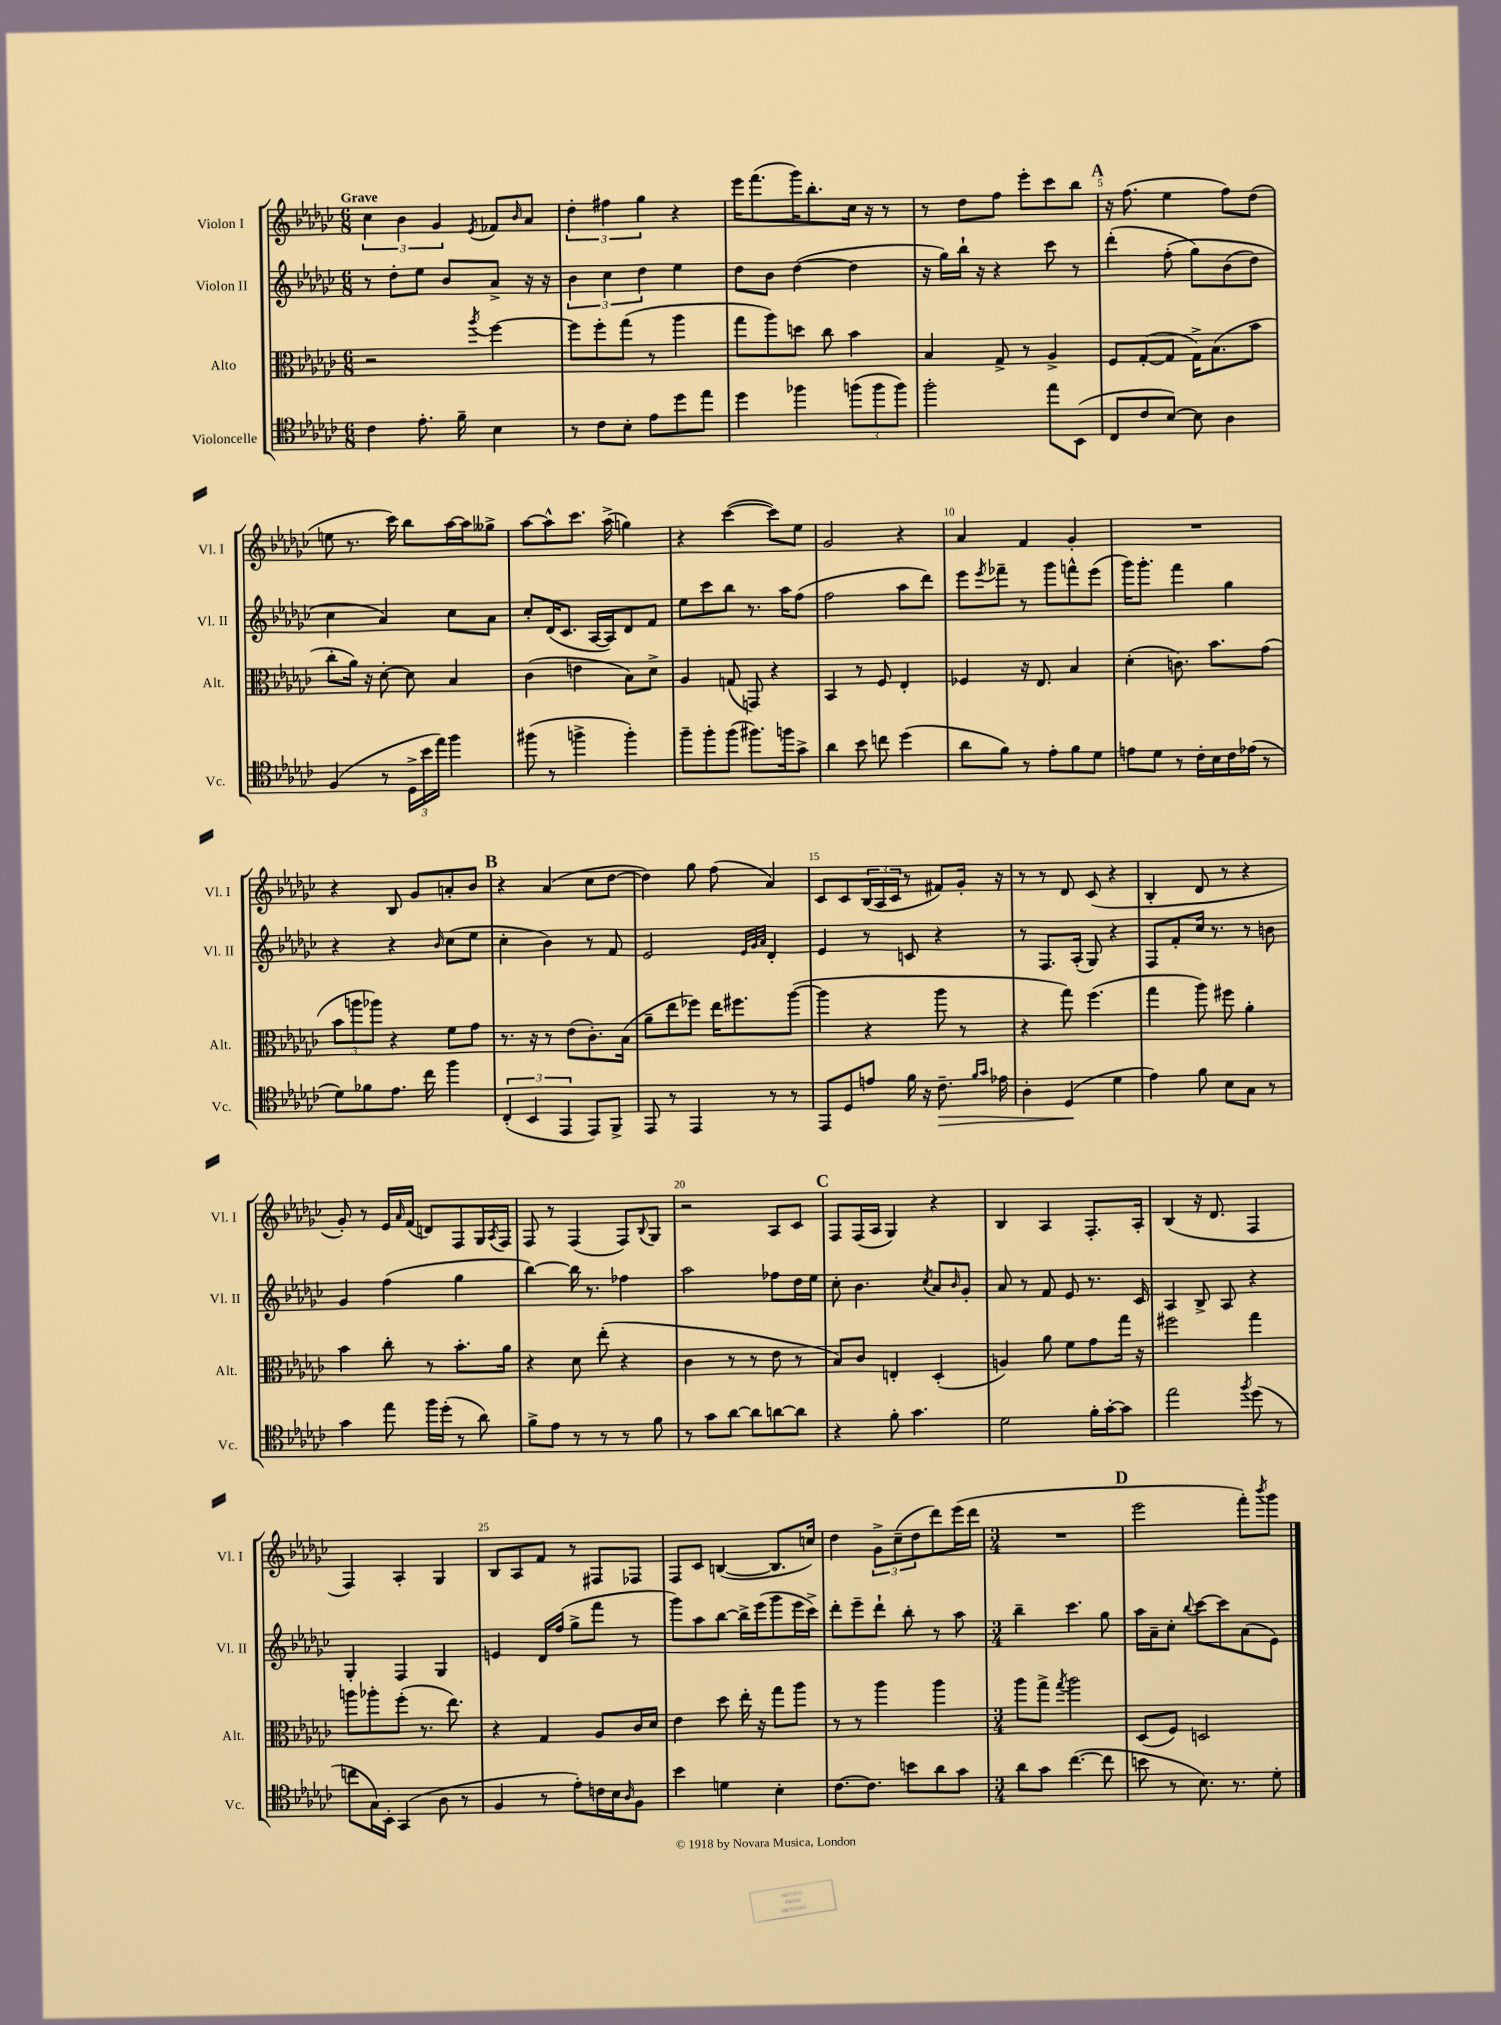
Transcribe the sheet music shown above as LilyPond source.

<<
\new StaffGroup <<
\new Staff = "s0" \with { instrumentName = "Violon I" shortInstrumentName = "Vl. I" } {
    \clef treble \key ges \major \numericTimeSignature \time 6/8 \tempo "Grave"
    \tuplet 3/2 { ces''4 bes'4 ges'4 } \acciaccatura { ees'8 } fes'8 \grace { bes'16 } aes'8 |
    \tuplet 3/2 { des''4-. fis''4 ges''4 } r4 |
    ees'''16 f'''8.( ges'''16) bes''8.-. ces''16 r16 r8 |
    r8 des''8 f''8 ees'''8-. ces'''8 bes''8 |
    \mark \markup { \bold "A" } r16 f''8.( ees''4 f''8) des''8( |
    e''8 r8. ces'''16) bes''8 aes''16~ aes''16 geses''8-> |
    aes''8~ aes''8-^ ces'''8. aes''16->( g''4) |
    r4 ces'''4~( ces'''8) ees''8 |
    ges'2 r4 |
    aes'4 f'4 ges'4-. |
    R2. |
    r4 bes8 ges'8 a'8-. bes'8 |
    \mark \markup { \bold "B" } r4 aes'4( ces''8 des''8~ |
    des''4) ges''8 f''8( aes'4) |
    ces'8 ces'8 \tuplet 3/2 { bes16( aes16 ces'16 } r8 fis'8) ges'16-. r16 |
    r8 r8 des'8 ces'8( r4 |
    bes4-. des'8 r8 r4 |
    ges'8-.) r8 ees'16 \grace { aes'16 } f'16( d'8) f8 ges16 \acciaccatura { aes8 } f16 |
    f8 r8 f4( f8) \appoggiatura { bes8 } ges8 |
    r2 aes8 ces'8 |
    \mark \markup { \bold "C" } f8 f16( aes16 ges4) r4 |
    bes4 aes4 f8.-. aes16-. |
    bes4( r16 des'8. f4 |
    f4) aes4-. ges4 |
    bes8 aes8 f'8 r8 fis8 fes8 |
    f8 ces'8 b4~( b8. c''16) |
    des''4 \tuplet 3/2 { ges'8-> ces''8--( des''8 } des'''8) ees'''16( des'''16 |
    \numericTimeSignature \time 3/4 R2. |
    \mark \markup { \bold "D" } ees'''2 f'''8-.) \acciaccatura { bes'''8 } ges'''8 \bar "|." |
}
\new Staff = "s1" \with { instrumentName = "Violon II" shortInstrumentName = "Vl. II" } {
    \clef treble \key ges \major \numericTimeSignature \time 6/8
    r8 des''8-. ees''8 bes'8 aes'8-> r16 r16 |
    \tuplet 3/2 { bes'4 ces''4 des''4 } ees''4 |
    des''8 bes'8 des''4~( des''4 |
    r16 ges''16) bes''16-! r16 r4 ces'''8 r8 |
    \mark \markup { \bold "A" } des'''4-.( f''8-.\( ges''8) bes'8( des''8) |
    ces''4 aes'4\) ces''8 aes'8 |
    ces''8-. des'16( ces'8. aes16~ aes16) des'8 f'8 |
    ees''8 ces'''8 bes''8 r8. aes''16 f''8( |
    f''2 aes''8 des'''8) |
    ees'''8 \acciaccatura { ees'''8 } fes'''8-- r8 ges'''8 f'''8-^ ees'''8( |
    ges'''16) ges'''8.-. f'''4 ges''4 |
    r4 r4 \grace { bes'16 } ces''8( ees''8 |
    \mark \markup { \bold "B" } ces''4-. bes'4) r8 f'8 |
    ees'2 \grace { ees'32 ges'32 aes'32 } des'4-. |
    ees'4 r8 c'8 r4 |
    r8 f8. aes16-.( ges8) r4 |
    f8 f'8-. ces''16 r8. r8 b'8 |
    ges'4 f''4( ges''4 |
    bes''4~) bes''16 r8. fes''4 |
    aes''2 fes''8 des''16 ees''16 |
    \mark \markup { \bold "C" } ces''8-. bes'4. \acciaccatura { ces''8 } aes'8 \grace { bes'16 } ges'8-. |
    aes'8 r8 f'8 ees'8 r8. ces'16 |
    aes4 bes8-> aes8 r4 |
    ges4-. f4 ges4 |
    e'4 des'16 f''16( ges''8-> f'''8 r8 |
    ges'''8) aes''8 bes''8~ bes''16-> ees'''16( ges'''8 ees'''16 ces'''16->) |
    des'''8-. ees'''8-- des'''8-! bes''8-. r8 aes''8 |
    \numericTimeSignature \time 3/4 bes''4-- ces'''4. ges''8 |
    \mark \markup { \bold "D" } aes''16 aes'16-- ces''8-. \appoggiatura { bes''8 } ces'''8~ ces'''8 aes'8( ees'8) \bar "|." |
}
\new Staff = "s2" \with { instrumentName = "Alto" shortInstrumentName = "Alt." } {
    \clef alto \key ges \major \numericTimeSignature \time 6/8
    r2 \acciaccatura { aes''8 } f''4~ |
    f''8 f''8-. ges''8( r8 aes''4 |
    ges''8 aes''8) d''8 ces''8 bes'4 |
    bes4 ges8-> r8 aes4-> |
    \mark \markup { \bold "A" } f8 ges8~-.( ges8 ges16->) bes8.( bes'8 |
    ces''8-. aes'16) r16 des'8~-. des'8 bes4 |
    ces'4( e'4 bes8) des'8-> |
    aes4 g8( g,8) r4 |
    bes,4 r8 f8 ees4-. |
    fes4 r16 ees8. bes4 |
    des'4-.( c'8.) bes'8. ges'8( |
    \tuplet 3/2 { bes'8 a''8 aes''8) } r4 f'8 ges'8 |
    \mark \markup { \bold "B" } r8. r16 r8 ees'8( ces'8.-.) bes16( |
    aes'8-- ees''8 fes''8) ees''16 fis''8. aes''8~( |
    aes''4 r4 aes''8 r8 |
    r4 ges''8) f''4.( |
    ges''4 aes''8) fis''8 aes'4-. |
    bes'4 ces''8-. r8 bes'8.-. aes'16 |
    r4 des'8 ees''8-.( r4 |
    ces'4 r8 r8 ees'8 r8 |
    \mark \markup { \bold "C" } bes8) ces'8 e4-. des4-.( |
    a4) aes'8 f'8 ges'8 ges''16 r16 |
    fis''2 ges''4 |
    a''8 aes''8-. f''8-.( r8. ees''8.) |
    r4 ges4 aes8 ces'16 des'16 |
    ees'4 des''8 ees''16-. r16 ges''8 aes''8 |
    r8 r8 aes''4 aes''4 |
    \numericTimeSignature \time 3/4 aes''8 ges''8-> \acciaccatura { ges''8 } aes''2 |
    \mark \markup { \bold "D" } des8( f8) d2 \bar "|." |
}
\new Staff = "s3" \with { instrumentName = "Violoncelle" shortInstrumentName = "Vc." } {
    \clef tenor \key ges \major \numericTimeSignature \time 6/8
    ces'4 ees'8.-. f'16-- bes4 |
    r8 ces'8 bes8-. ees'8 des''8 ees''8 |
    des''4 fes''4 \tuplet 3/2 { f''8( f''8 f''8) } |
    f''2-. ees''8 bes,8( |
    \mark \markup { \bold "A" } ces8 ces'8 bes8~) bes8 aes4 |
    f4( r8 \tuplet 3/2 { des16-> bes'16 ees''16) } f''4 |
    fis''8( r8 f''4-> f''4-.) |
    f''8-- f''8-. f''8( fis''8.) f''16 ges'8-> |
    aes'4 bes'8 c''8 des''4( |
    aes'8 f'8) r8 ees'8-. f'8 des'8 |
    e'8 des'8 r8 ces'16-. bes16 ces'16 ees'16( r8 |
    des'8) fes'8 ees'8. ces''16 f''4 |
    \mark \markup { \bold "B" } \tuplet 3/2 { ces4-.( bes,4 ees,4 } ees,8) f,8-> |
    ees,8 r8 ees,4 r8 r8 |
    ees,8 des8 e'8 f'16 r16 ces'8.--\> \grace { f'16 ges'16 } ees'16 |
    aes4-. des4\!( des'4 |
    ees'4) f'8 bes8 ges8 r8 |
    ges'4 ees''8 f''16 des''16-.( r8 aes'8) |
    f'8-> ees'8 r8 r8 r8 f'8 |
    r8 ges'8 aes'8~ aes'8 a'8~ a'8 |
    \mark \markup { \bold "C" } r4 f'8-. ges'4. |
    des'2 f'16-. ges'16~-. ges'8 |
    ees''2 \acciaccatura { f''8 } des''8( r8 |
    c''8 ges16) bes,16-. ges,4( aes8 r8 |
    f4 r8 ees'8-.) c'16 bes16 \grace { aes16 } f8 |
    bes'4 d'4 bes4-. |
    ces'8.~ ces'8. b'8 aes'8 ges'8 |
    \numericTimeSignature \time 3/4 aes'8 ges'8 ces''4.~( ces''8 |
    \mark \markup { \bold "D" } b'8 r8 bes8.) r8. des'8-. \bar "|." |
}
>>
>>
\layout { \context { \Score \override BarNumber.break-visibility = ##(#f #t #t) barNumberVisibility = #(every-nth-bar-number-visible 5) } }
